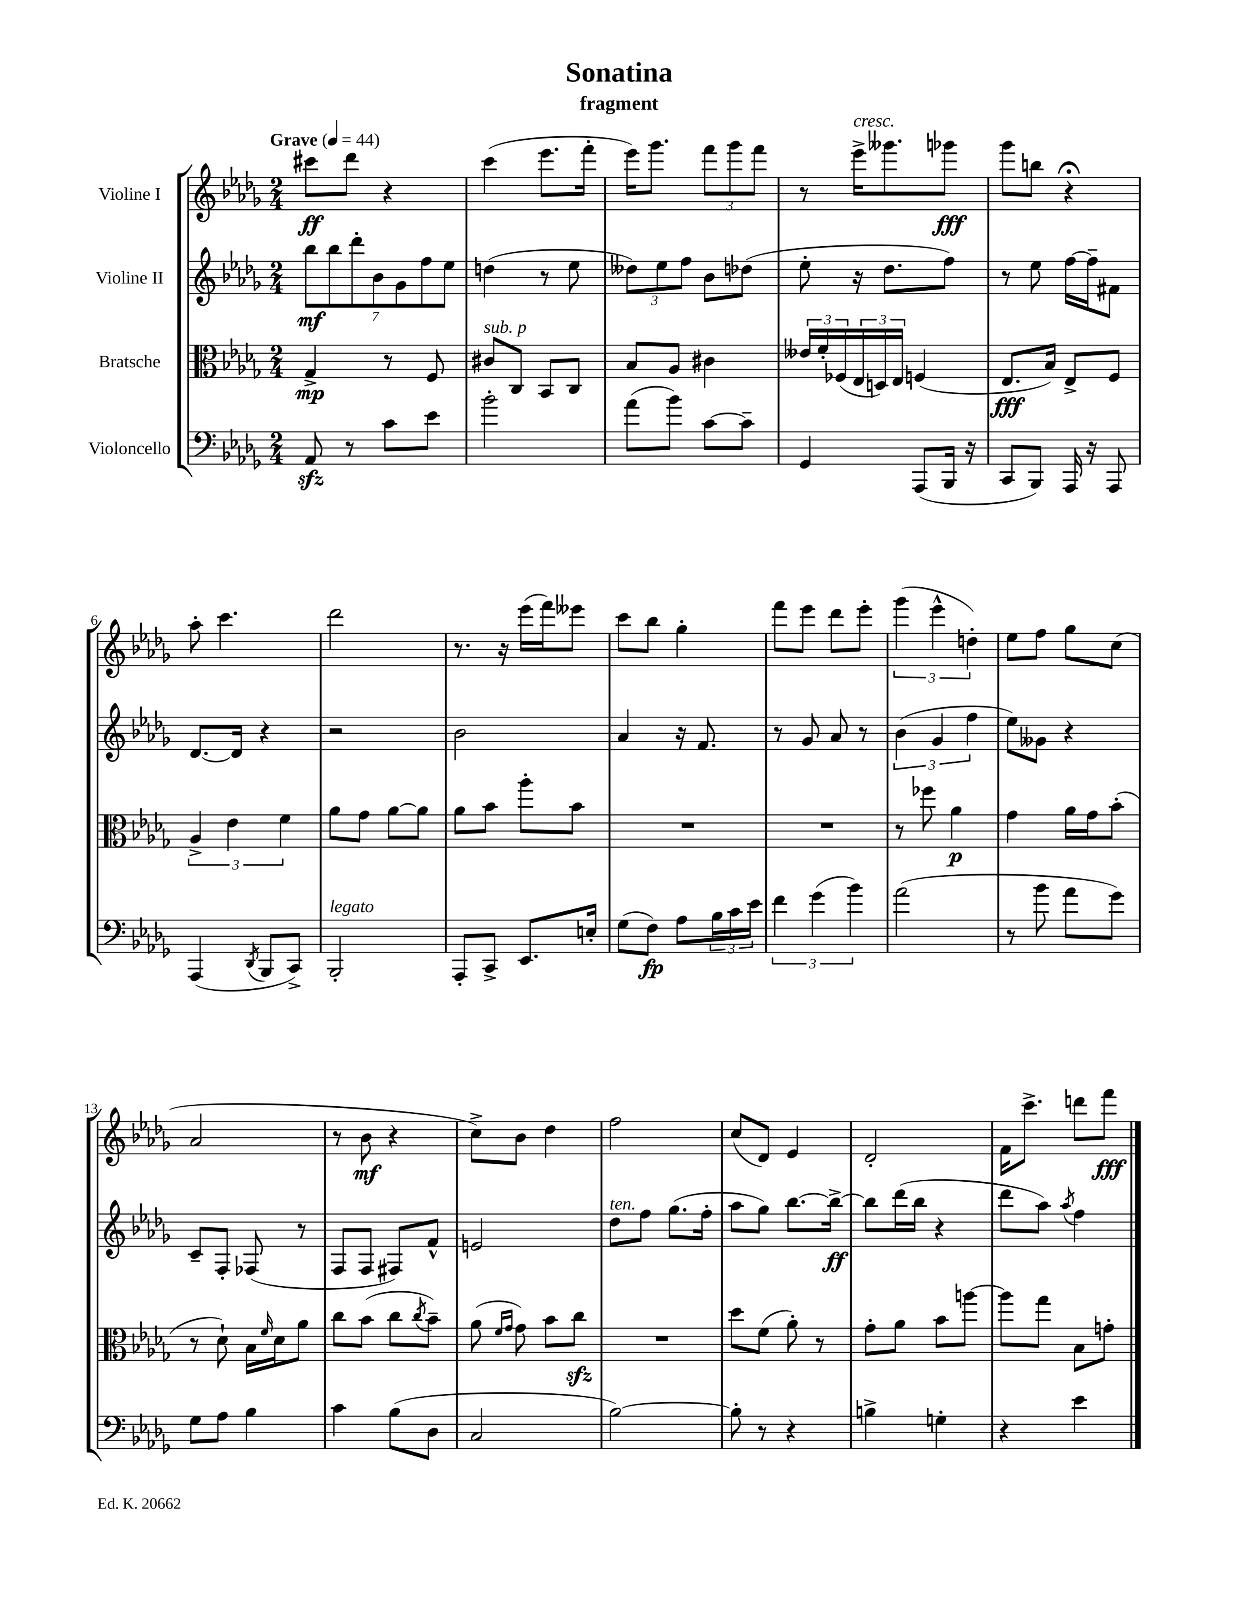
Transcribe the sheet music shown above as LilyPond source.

\header { title = "Sonatina" subtitle = "fragment" }
<<
\new StaffGroup <<
\new Staff = "s0" \with { instrumentName = "Violine I" } {
    \clef treble \key des \major \numericTimeSignature \time 2/4 \tempo "Grave" 4 = 44
    cis'''8\ff des'''8 r4 |
    c'''4( ees'''8. f'''16-. |
    ees'''16) ges'''8. \tuplet 3/2 { f'''8 ges'''8 f'''8 } |
    r8 ees'''16->^\markup { \italic "cresc." } geses'''8. ges'''8\fff |
    ges'''8 b''8 r4\fermata |
    aes''8-. c'''4. |
    des'''2 |
    r8. r16 ees'''16( f'''16) eeses'''8 |
    c'''8 bes''8 ges''4-. |
    f'''8 ees'''8 des'''8 ees'''8-. |
    \tuplet 3/2 { ges'''4( ees'''4-^ d''4-.) } |
    ees''8 f''8 ges''8 c''8( |
    aes'2 |
    r8 bes'8\mf r4 |
    c''8->) bes'8 des''4 |
    f''2 |
    c''8( des'8) ees'4 |
    des'2-. |
    f'16 c'''8.-> d'''8 f'''8\fff \bar "|." |
}
\new Staff = "s1" \with { instrumentName = "Violine II" } {
    \clef treble \key des \major \numericTimeSignature \time 2/4
    \tuplet 7/4 { bes''8\mf bes''8 des'''8-. bes'8 ges'8 f''8 ees''8 } |
    d''4( r8 ees''8 |
    \tuplet 3/2 { deses''8) ees''8 f''8 } bes'8 des''8( |
    ees''8-. r16 des''8. f''8) |
    r8 ees''8 f''16~ f''16-- fis'8 |
    des'8.~ des'16 r4 |
    r2 |
    bes'2 |
    aes'4 r16 f'8. |
    r8 ges'8 aes'8 r8 |
    \tuplet 3/2 { bes'4( ges'4 f''4 } |
    ees''8) geses'8 r4 |
    c'8-- f8-. fes8( r8 |
    f8 f8 fis8) f'8-^ |
    e'2 |
    des''8^\markup { \italic "ten." } f''8 ges''8.( f''16-. |
    aes''8 ges''8) bes''8.~ bes''16~->\ff |
    bes''8 des'''16( bes''16 r4 |
    des'''8 aes''8) \acciaccatura { aes''8 } f''4 \bar "|." |
}
\new Staff = "s2" \with { instrumentName = "Bratsche" } {
    \clef alto \key des \major \numericTimeSignature \time 2/4
    ges4->\mp r8 f8 |
    cis'8^\markup { \italic "sub. p" } c8 bes,8 c8 |
    bes8 aes8 cis'4 |
    \tuplet 3/2 { eeses'16 f'16-. fes16( } \tuplet 3/2 { ees16 d16) ees16 } f4( |
    ees8.\fff bes16) ees8-> f8 |
    \tuplet 3/2 { aes4-> ees'4 f'4 } |
    aes'8 ges'8 aes'8~ aes'8 |
    aes'8 bes'8 aes''8-. bes'8 |
    R2 |
    R2 |
    r8 fes''8 aes'4\p |
    ges'4 aes'16 ges'16 bes'8-.( |
    r8 des'8-!) bes16 \grace { f'16 } des'16 aes'8 |
    c''8 bes'8( c''8 \acciaccatura { c''8 } bes'8--) |
    aes'8( \grace { f'16 ges'16 } ges'8) bes'8 c''8\sfz |
    R2 |
    des''8 f'8( aes'8-.) r8 |
    ges'8-. aes'8 bes'8 a''8~ |
    a''8 ges''8 bes8 g'8-. \bar "|." |
}
\new Staff = "s3" \with { instrumentName = "Violoncello" } {
    \clef bass \key des \major \numericTimeSignature \time 2/4
    aes,8\sfz r8 c'8 ees'8 |
    bes'2-. |
    aes'8( bes'8) c'8~ c'8-- |
    ges,4 aes,,8( bes,,16 r16 |
    c,8 bes,,8) aes,,16 r16 aes,,8 |
    aes,,4( \acciaccatura { des,8 } bes,,8 c,8->) |
    bes,,2-.^\markup { \italic "legato" } |
    aes,,8-. c,8-> ees,8. e16-. |
    ges8( f8\fp) aes8 \tuplet 3/2 { bes16 c'16 ees'16 } |
    \tuplet 3/2 { f'4 ges'4( bes'4) } |
    aes'2( |
    r8 bes'8 aes'8 ges'8) |
    ges8 aes8 bes4 |
    c'4 bes8( des8 |
    c2 |
    bes2~) |
    bes8-. r8 r4 |
    b4-> g4-. |
    r4 ees'4 \bar "|." |
}
>>
>>
